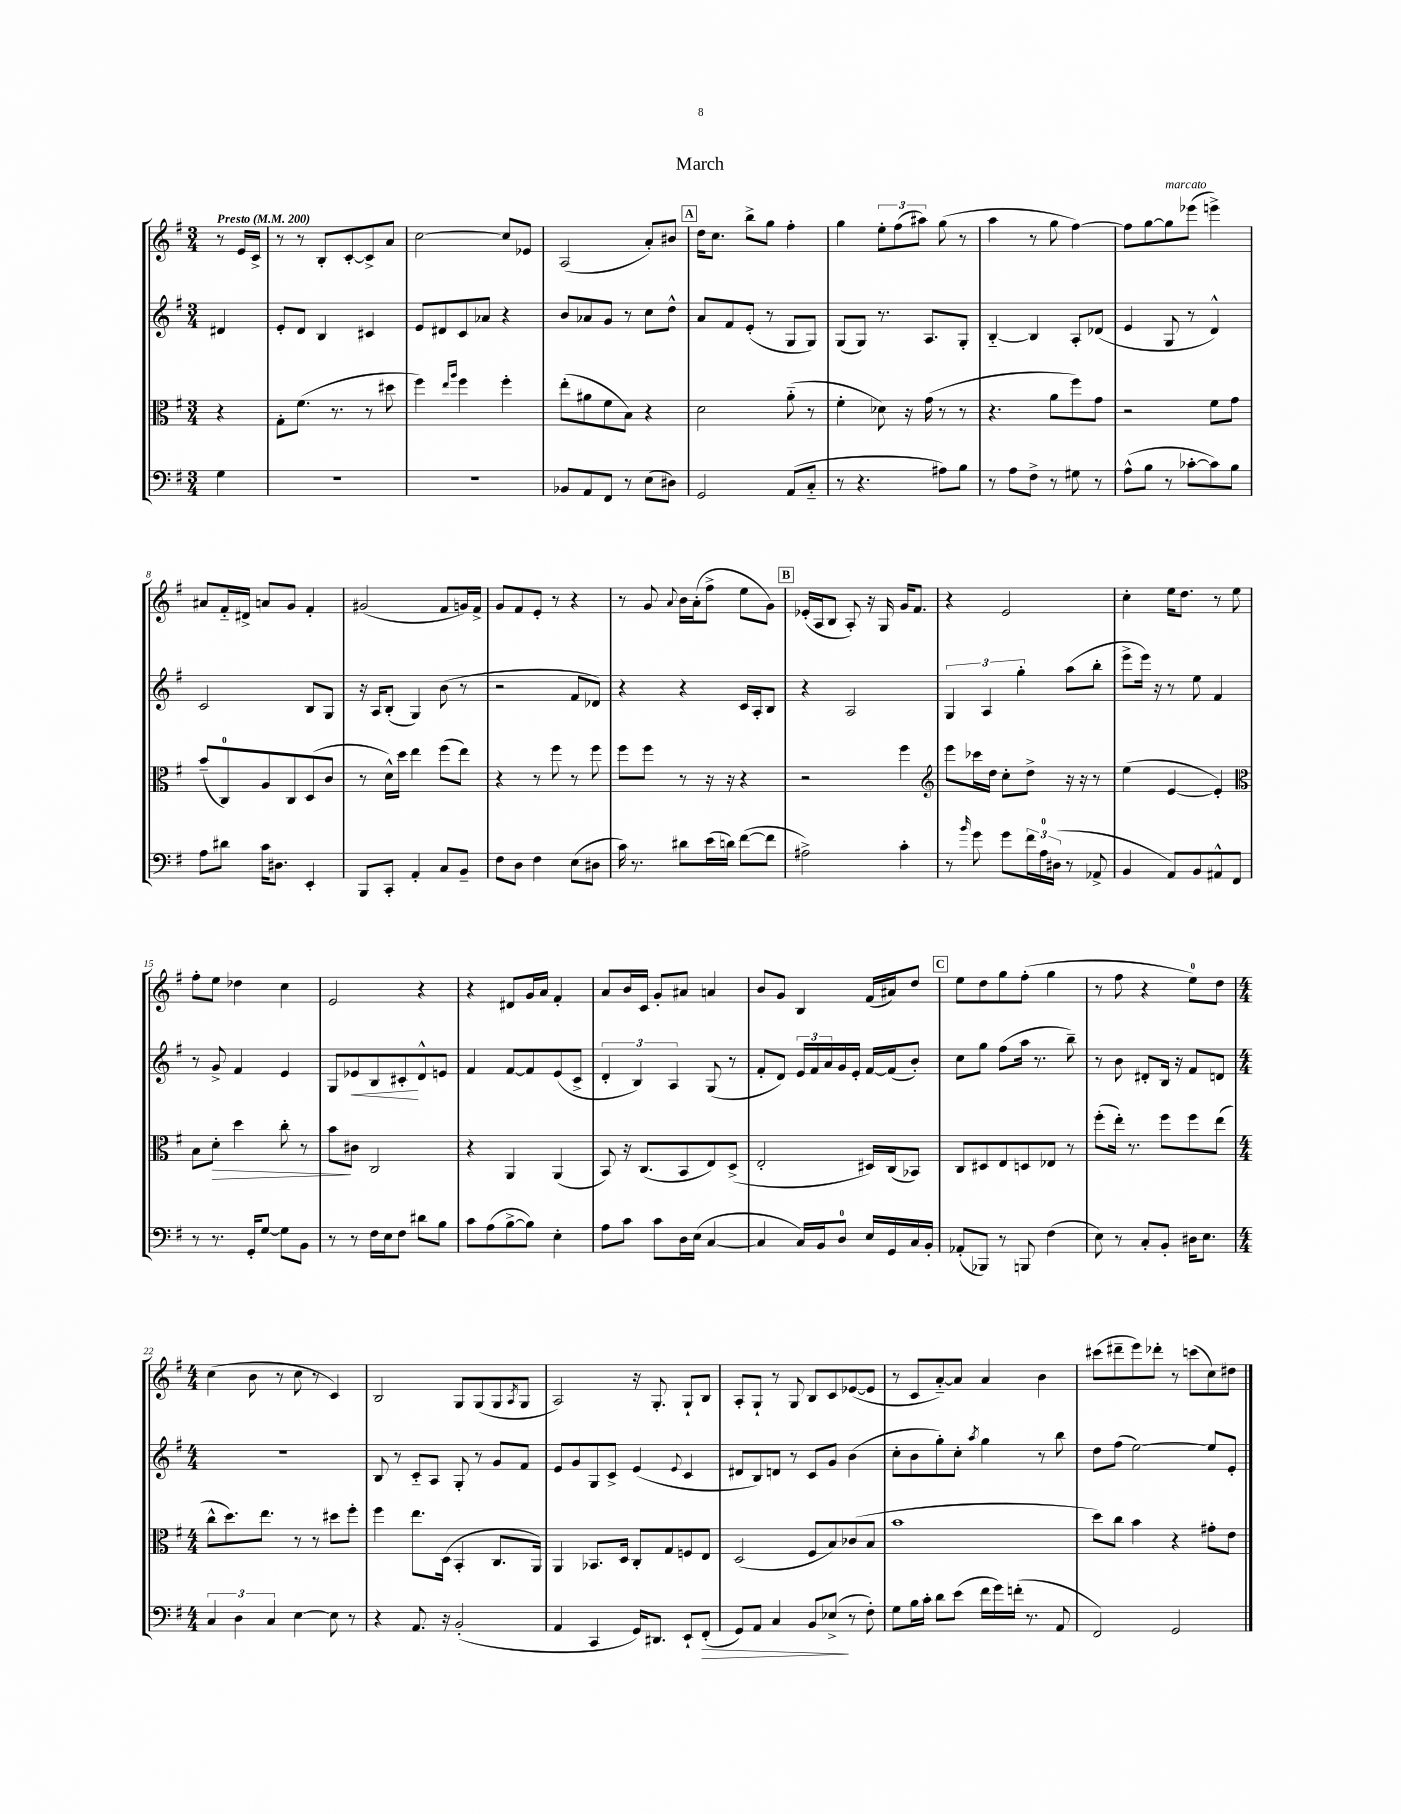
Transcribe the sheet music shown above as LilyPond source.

\header { title = "March" }
<<
\new StaffGroup <<
\new Staff = "s0" {
    \clef treble \key g \major \numericTimeSignature \time 3/4 \partial 4 \tempo "Presto" 4 = 200
    r8 e'16 c'16-> |
    r8 r8 b8-. c'8~-. c'8-> a'8 |
    c''2~ c''8 ees'8 |
    a2( a'8-.) bis'8 |
    \mark \markup { \box "A" } d''16 c''8. b''8-> g''8 fis''4-. |
    g''4 \tuplet 3/2 { e''8-. fis''8( ais''8) } g''8( r8 |
    a''4 r8 g''8 fis''4~) |
    fis''8 g''8~ g''8^\markup { \italic "marcato" } ees'''8( e'''4->) |
    ais'8 fis'16-_ dis'16-> a'8 g'8 fis'4-. |
    gis'2( fis'8 g'16) fis'16-> |
    g'8 fis'8 e'8-. r8 r4 |
    r8 g'8 \appoggiatura { a'8 } b'16 a'16-.( fis''8-> e''8 g'8) |
    \mark \markup { \box "B" } ees'16-.( a16 b8 a8-.) r16 g16 g'16 fis'8. |
    r4 e'2 |
    c''4-. e''16 d''8. r8 e''8 |
    fis''8-. e''8 des''4 c''4 |
    e'2 r4 |
    r4 dis'8 g'16 a'16 fis'4-. |
    a'8 b'16 c'16 g'8-. ais'8 a'4 |
    b'8 g'8 b4 fis'16( ais'16) d''8 |
    \mark \markup { \box "C" } e''8 d''8 g''8 fis''8-.( g''4 |
    r8 fis''8 r4 e''8-0) d''8 |
    \numericTimeSignature \time 4/4 c''4( b'8 r8 c''8 r8 c'4) |
    b2 g8 g8( g8 \acciaccatura { a8 } g8 |
    a2) r16 g8.-. g8-! b8 |
    a8-. g8-! r8 g8 b8 c'8 ees'8~( ees'8 |
    r8 c'8 a'8~-_) a'8 a'4 b'4 |
    cis'''8( dis'''8-- e'''8) des'''8-. r8 c'''8( c''8) dis''8 \bar "|." |
}
\new Staff = "s1" {
    \clef treble \key g \major \numericTimeSignature \time 3/4 \partial 4
    dis'4 |
    e'8-. d'8 b4 cis'4 |
    e'8 dis'8 c'8 aes'8 r4 |
    b'8 aes'8 g'8 r8 c''8 d''8-^ |
    \mark \markup { \box "A" } a'8 fis'8 e'8-.( r8 g8 g8) |
    g8( g8) r8. a8. g8-. |
    b4~-_ b4 a8-. des'8( |
    e'4 g8 r8 d'4-^) |
    c'2 b8 g8 |
    r16 a16 b8-.( g4) b'8( r8 |
    r2 fis'8 des'8) |
    r4 r4 c'16 a16-. b8 |
    \mark \markup { \box "B" } r4 a2 |
    \tuplet 3/2 { g4 a4 g''4-. } a''8( b''8-. |
    e'''8-> e'''16) r16 r8 e''8 fis'4 |
    r8 g'8-> fis'4 e'4 |
    g8 ees'8\< b8 cis'8-.\! d'8-^ e'8 |
    fis'4 fis'8~ fis'8 e'8( c'8-> |
    \tuplet 3/2 { d'4-. b4) a4 } g8( r8 |
    fis'8-. d'8) \tuplet 3/2 { e'16 fis'16 a'16 } g'16 e'16-. fis'16~ fis'16( b'8-.) |
    \mark \markup { \box "C" } c''8 g''8 fis''8( a''16 r8. b''8--) |
    r8 b'8 dis'8-. b16 r16 fis'8 d'8 |
    \numericTimeSignature \time 4/4 R1 |
    b8 r8 c'8-_ a8 g8-. r8 g'8 fis'8 |
    e'8 g'8 g8 c'8-> e'4( \appoggiatura { e'8 } c'4 |
    dis'8 b8) d'8 r8 c'8 g'8 b'4( |
    c''8-. b'8 g''8-.) c''8-. \acciaccatura { a''8 } g''4 r8 b''8 |
    d''8 fis''8( e''2~) e''8 e'8-. \bar "|." |
}
\new Staff = "s2" {
    \clef alto \key g \major \numericTimeSignature \time 3/4 \partial 4
    r4 |
    g8-. fis'8.( r8. r8 dis''8 |
    fis''4) \grace { e''16 a''16 } fis''4 fis''4-. |
    e''8-.( ais'8 fis'8 b8) r4 |
    \mark \markup { \box "A" } d'2 a'8-_( r8 |
    fis'4-. des'8) r16 g'16( r8 r8 |
    r4. a'8 fis''8) g'8 |
    r2 fis'8 g'8 |
    b'8--( c8-0) a8 c8 d8( c'8 |
    r8 d'16-^) d''16 e''4 fis''8( e''8) |
    r4 r8 fis''8 r8 fis''8 |
    fis''8 fis''8 r8 r16 r16 r4 |
    \mark \markup { \box "B" } r2 fis''4 |
    \clef treble e'''8 ces'''16 d''16 c''8-. d''8-> r16 r16 r8 |
    e''4( e'4~ e'4-.) |
    \clef alto b8 d'8-.\> d''4 c''8-. r8 |
    b'8\! cis'8 c2 |
    r4 a,4 a,4( |
    b,8) r16 c8.( b,8 e8) d8->( |
    e2-. dis16) c16( bes,8) |
    \mark \markup { \box "C" } c8 dis8 e8 d8 ees8 r8 |
    fis''8-.( e''16-.) r8. fis''8 fis''8 e''8( |
    \numericTimeSignature \time 4/4 c''8-^ d''8.) e''8. r8 r8 dis''8 fis''8-. |
    fis''4 e''8. d16( b,4-. c8. a,16) |
    a,4 bes,8. d16 c8-. g8 f8 e8 |
    d2( fis8 b8) ces'8( b8 |
    b'1 |
    d''8) c''8 b'4 r4 gis'8-. e'8 \bar "|." |
}
\new Staff = "s3" {
    \clef bass \key g \major \numericTimeSignature \time 3/4 \partial 4
    g4 |
    R2. |
    R2. |
    bes,8 a,8 fis,8 r8 e8( dis8) |
    \mark \markup { \box "A" } g,2 a,8( c8-_ |
    r8 r4. ais8) b8 |
    r8 a8 fis8-> r8 gis8 r8 |
    a8-^( b8 r8 ces'8~-. ces'8) b8 |
    a8 dis'8 c'16 dis8. e,4-. |
    b,,8 c,8-. a,4-. c8 b,8-- |
    fis8 d8 fis4 e8( dis8 |
    c'16) r8. dis'8 e'16( d'16) fis'8~( fis'8 |
    \mark \markup { \box "B" } ais2->) c'4-. |
    r8 \grace { b'16 } g'8 g'8 \tuplet 3/2 { fis'16 a16-0 dis16( } r8 aes,8-> |
    b,4 a,8) b,8 ais,8-^ fis,8 |
    r8 r8. g,16-. g8~ g8 b,8 |
    r8 r8 fis16 e16 fis8 dis'8 b8 |
    c'8 a8( b8~-> b8) e4-. |
    a8 c'8 c'8 d16 e16( c4~ |
    c4 c16) b,16 d8-0 e16 g,16 c16 b,16-. |
    \mark \markup { \box "C" } aes,8-.( bes,,8) r8 b,,8 fis4( |
    e8) r8 c8-. b,8-. dis16 e8. |
    \numericTimeSignature \time 4/4 \tuplet 3/2 { c4 d4 c4 } e4~ e8 r8 |
    r4 a,8. r16 b,2-.( |
    a,4 c,4 g,16) dis,8. e,8-! fis,8-.\>( |
    g,8) a,8 c4 b,8 ees8->\!( r8 fis8-.) |
    g8 b16 c'16-. d'8 e'8( fis'16 g'16) f'16-.( r8. a,8 |
    fis,2) g,2 \bar "|." |
}
>>
>>
